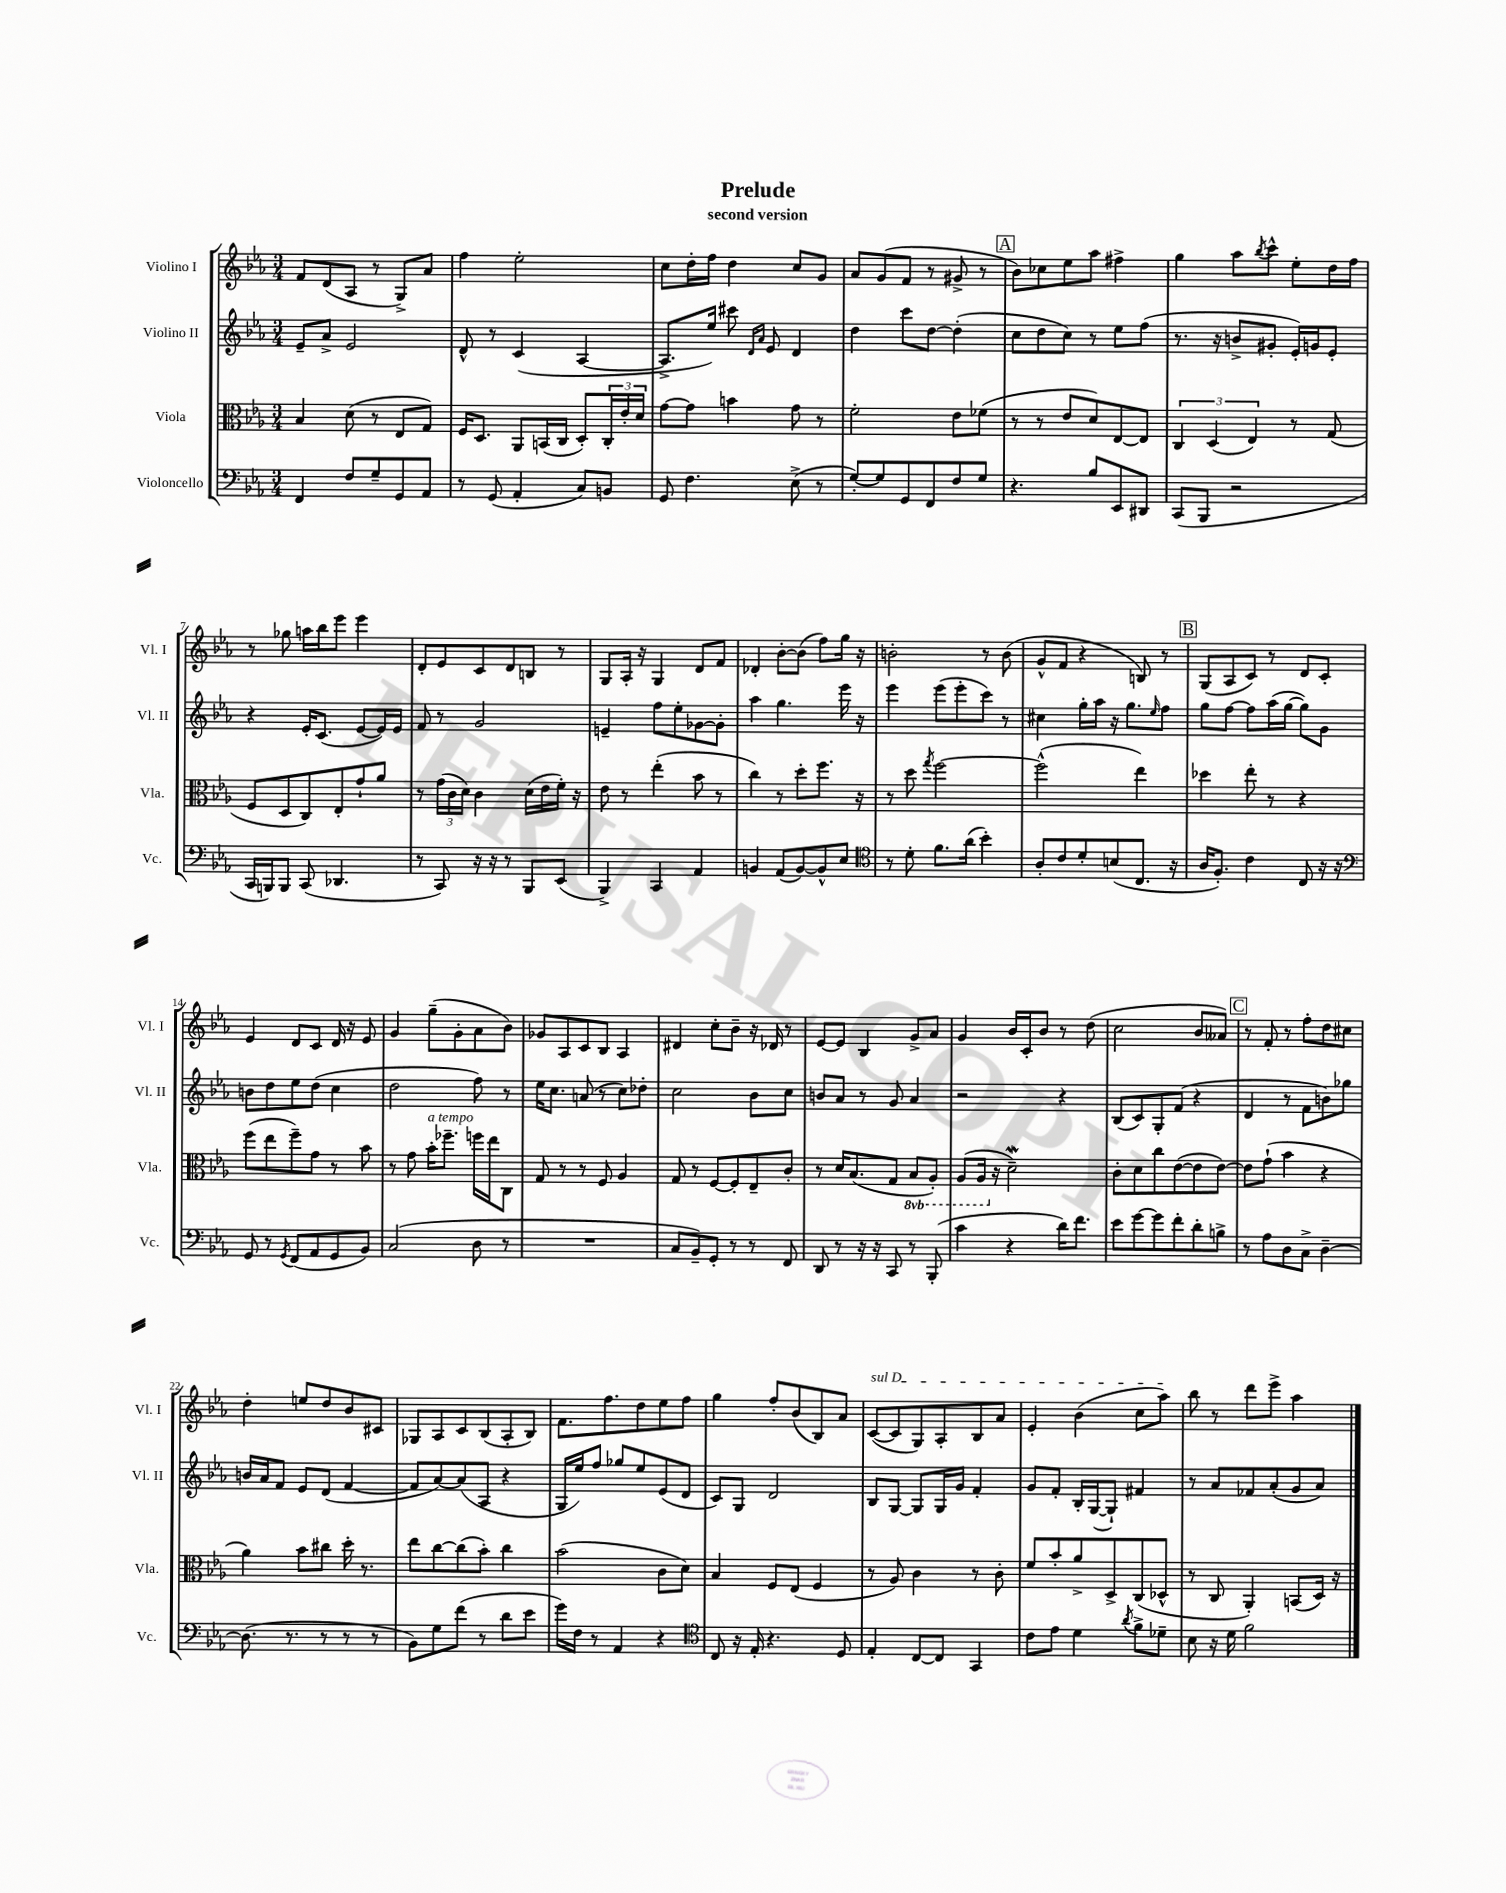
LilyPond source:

\header { title = "Prelude" subtitle = "second version" }
<<
\new StaffGroup <<
\new Staff = "s0" \with { instrumentName = "Violino I" shortInstrumentName = "Vl. I" } {
    \clef treble \key ees \major \numericTimeSignature \time 3/4
    f'8 d'8( aes8 r8 g8->) aes'8 |
    f''4 ees''2-. |
    c''8 d''16-. f''16 d''4 c''8 g'8 |
    aes'8 g'8( f'8 r8 gis'8-> r8 |
    \mark \markup { \box "A" } bes'8) ces''8 ees''8 aes''8 fis''4-> |
    g''4 aes''8 \acciaccatura { bes''8 } c'''8-^ ees''8-. d''16 f''16 |
    r8 ges''8 a''16 bes''16 ees'''8 ees'''4 |
    d'8-. ees'8 c'8 d'8 b8 r8 |
    g8 aes16-. r16 g4 d'8 f'8 |
    des'4-. bes'8~-. bes'8( f''8) g''16 r16 |
    b'2-. r8 b'8( |
    g'8-^ f'8 r4 b8) r8 |
    \mark \markup { \box "B" } g8( aes8 c'8) r8 d'8 c'8-. |
    ees'4 d'8 c'8 d'16 r16 ees'8 |
    g'4 g''8--( g'8-. aes'8 bes'8) |
    ges'8 aes8 c'8 bes8 aes4 |
    dis'4 c''8-. bes'8-- r16 des'16 r8 |
    ees'8~ ees'8 bes4 g'8-> aes'8 |
    g'4 bes'16 c'16-. bes'8 r8 d''8( |
    c''2 bes'8 aeses'8) |
    \mark \markup { \box "C" } r8 f'8-. r8 f''8-. d''8 cis''8 |
    d''4-. e''8 d''8 bes'8 cis'8 |
    ges8 aes8 c'8 bes8( aes8-. bes8) |
    f'8. f''8. d''8 ees''8 f''8 |
    g''4 f''8-. bes'8( bes8) aes'8 |
    \once \override TextSpanner.bound-details.left.text = \markup { \italic "sul D" } c'8~\startTextSpan( c'8 g8) aes8-. bes8 aes'8 |
    ees'4-. bes'4( c''8 aes''8\stopTextSpan) |
    bes''8 r8 d'''8 ees'''8-> aes''4 \bar "|." |
}
\new Staff = "s1" \with { instrumentName = "Violino II" shortInstrumentName = "Vl. II" } {
    \clef treble \key ees \major \numericTimeSignature \time 3/4
    ees'8-- aes'8-> ees'2 |
    d'8-^ r8 c'4( aes4~ |
    aes8.-> ees''16) cis'''8 \grace { d'16 aes'16 } ees'8 d'4 |
    d''4 c'''8 d''8~ d''4-.( |
    \mark \markup { \box "A" } c''8 d''8 c''8) r8 ees''8 f''8( |
    r8. r16 b'8-> gis'8-. ees'16-.) g'16 ees'8-. |
    r4 ees'16-. c'8.( ees'8~ ees'16) ees'16 |
    f'8 r8 g'2 |
    e'4-- f''8 ees''8-. ges'8~ ges'8-. |
    aes''4 g''4. ees'''16 r16 |
    ees'''4 ees'''8( ees'''8-. c'''8) r8 |
    cis''4 g''16-. aes''16 r16 g''8. \grace { ees''16 } f''8 |
    \mark \markup { \box "B" } g''8 f''8~ f''8 aes''16( g''16~ g''8) g'8 |
    b'8 d''8 ees''8 d''8( c''4 |
    d''2 f''8) r8 |
    ees''16 c''8. a'8( r8 c''8) des''8-. |
    c''2 bes'8 c''8 |
    b'8 aes'8 r8 g'8 aes'4 |
    r2 r4 |
    bes8( c'8) g8-. f'8( r4 |
    \mark \markup { \box "C" } d'4 r8 f'8 b'8) ges''8 |
    b'16 aes'16 f'8 ees'8 d'8( f'4~ |
    f'8 aes'8~) aes'8( aes8 r4 |
    g16 ees''16) f''8 ges''8 ees''8 ees'8( d'8 |
    c'8) g8 d'2 |
    bes8 g8~ g8 g16 g'16 f'4-. |
    g'8 f'8-. bes16-. g16~( g8-!) fis'4 |
    r8 aes'8 fes'8 aes'8-.( g'8 aes'8) \bar "|." |
}
\new Staff = "s2" \with { instrumentName = "Viola" shortInstrumentName = "Vla." } {
    \clef alto \key ees \major \numericTimeSignature \time 3/4 \set Staff.ottavationMarkups = #ottavation-simple-ordinals
    bes4 d'8( r8 ees8 g8) |
    f16 d8. aes,8 b,16( c16 d8-.) \tuplet 3/2 { c16-. ees'16-. d'16 } |
    g'8~ g'8 b'4 g'8 r8 |
    f'2-. ees'8 fes'8( |
    \mark \markup { \box "A" } r8 r8 ees'8 d'8) ees8~ ees8 |
    \tuplet 3/2 { c4 d4( ees4) } r8 g8( |
    f8 d8 c8) ees8-. g'8-! aes'8 |
    r8 \tuplet 3/2 { g'16( c'16 d'16) } c'4 d'16( ees'16 f'16-.) r16 |
    ees'8 r8 ees''4-.( bes'8 r8 |
    c''4) r8 d''8-. f''8. r16 |
    r8 d''8 \acciaccatura { g''8 } f''2~ |
    f''2-^( ees''4) |
    \mark \markup { \box "B" } des''4 ees''8-. r8 r4 |
    f''8( ees''8 f''8--) g'8 r8 bes'8 |
    r8 g'8 bes'16-.^\markup { \italic "a tempo" } fes''8.-- f''16 ees''16 c8 |
    g8 r8 r8 f8 aes4 |
    g8 r8 f8~ f8-. ees8-- c'8-. |
    r8 d'16 bes8.( g8 \ottava #-1 bes,8 aes,8-.) |
    aes,8( aes,16 \ottava #0 r16 d'2--\mordent) |
    c'8-. d'8 c''8 ees'8~( ees'8 ees'8~) |
    \mark \markup { \box "C" } ees'8 g'8-!( bes'4 r4 |
    aes'4) bes'8 cis''8 d''16-. r8. |
    ees''8 c''8~ c''8( bes'8-.) c''4 |
    bes'2( c'8 d'8) |
    bes4 f8 ees8( f4 |
    r8 aes8) c'4 r8 c'8-. |
    f'8 bes'8-. aes'8-> d8-> c8( des8-^ |
    r8 c8 aes,4-.) b,8( d16) r16 \bar "|." |
}
\new Staff = "s3" \with { instrumentName = "Violoncello" shortInstrumentName = "Vc." } {
    \clef bass \key ees \major \numericTimeSignature \time 3/4
    f,4 f8 g8-- g,8 aes,8 |
    r8 g,8( aes,4-. c8) b,8 |
    g,8 f4. ees8->( r8 |
    g8~-.) g8 g,8 f,8 f8 g8 |
    \mark \markup { \box "A" } r4. bes8 ees,8 dis,8 |
    c,8( bes,,8 r2 |
    c,16 b,,16) b,,8 c,8( des,4. |
    r8 c,8) r16 r16 r8 bes,,8 ees,8( |
    bes,,4->) c,4 aes,4 |
    b,4 aes,8( b,8~) b,8-^ ees8 |
    \clef tenor r8 d'8-. f'8. aes'16( bes'4-.) |
    aes8-. c'8 d'8-. b8( c8. r16 |
    \mark \markup { \box "B" } aes16 f8.-.) c'4 c8 r16 r16 |
    \clef bass g,8 r8 \acciaccatura { g,8 } f,8( aes,8 g,8 bes,8) |
    c2( d8 r8 |
    R2. |
    c8 bes,8--) g,8-. r8 r8 f,8 |
    d,8 r8 r16 r16 c,8 r8 bes,,8-.( |
    c'4 r4 d'16) f'8. |
    ees'8 g'8~ g'8 f'8-. d'8-. b8-> |
    \mark \markup { \box "C" } r8 aes8 d8 c8-> d4~-- |
    d8.( r8. r8 r8 r8 |
    bes,8) g8 f'8( r8 d'8 ees'8 |
    g'16) f16 r8 aes,4 r4 |
    \clef tenor c8 r16 ees16-. r4. d8 |
    ees4-. c8~ c8 g,4 |
    c'8 ees'8 d'4 \acciaccatura { aes'8 } f'8-> des'8-- |
    bes8 r16 d'16 f'2 \bar "|." |
}
>>
>>
